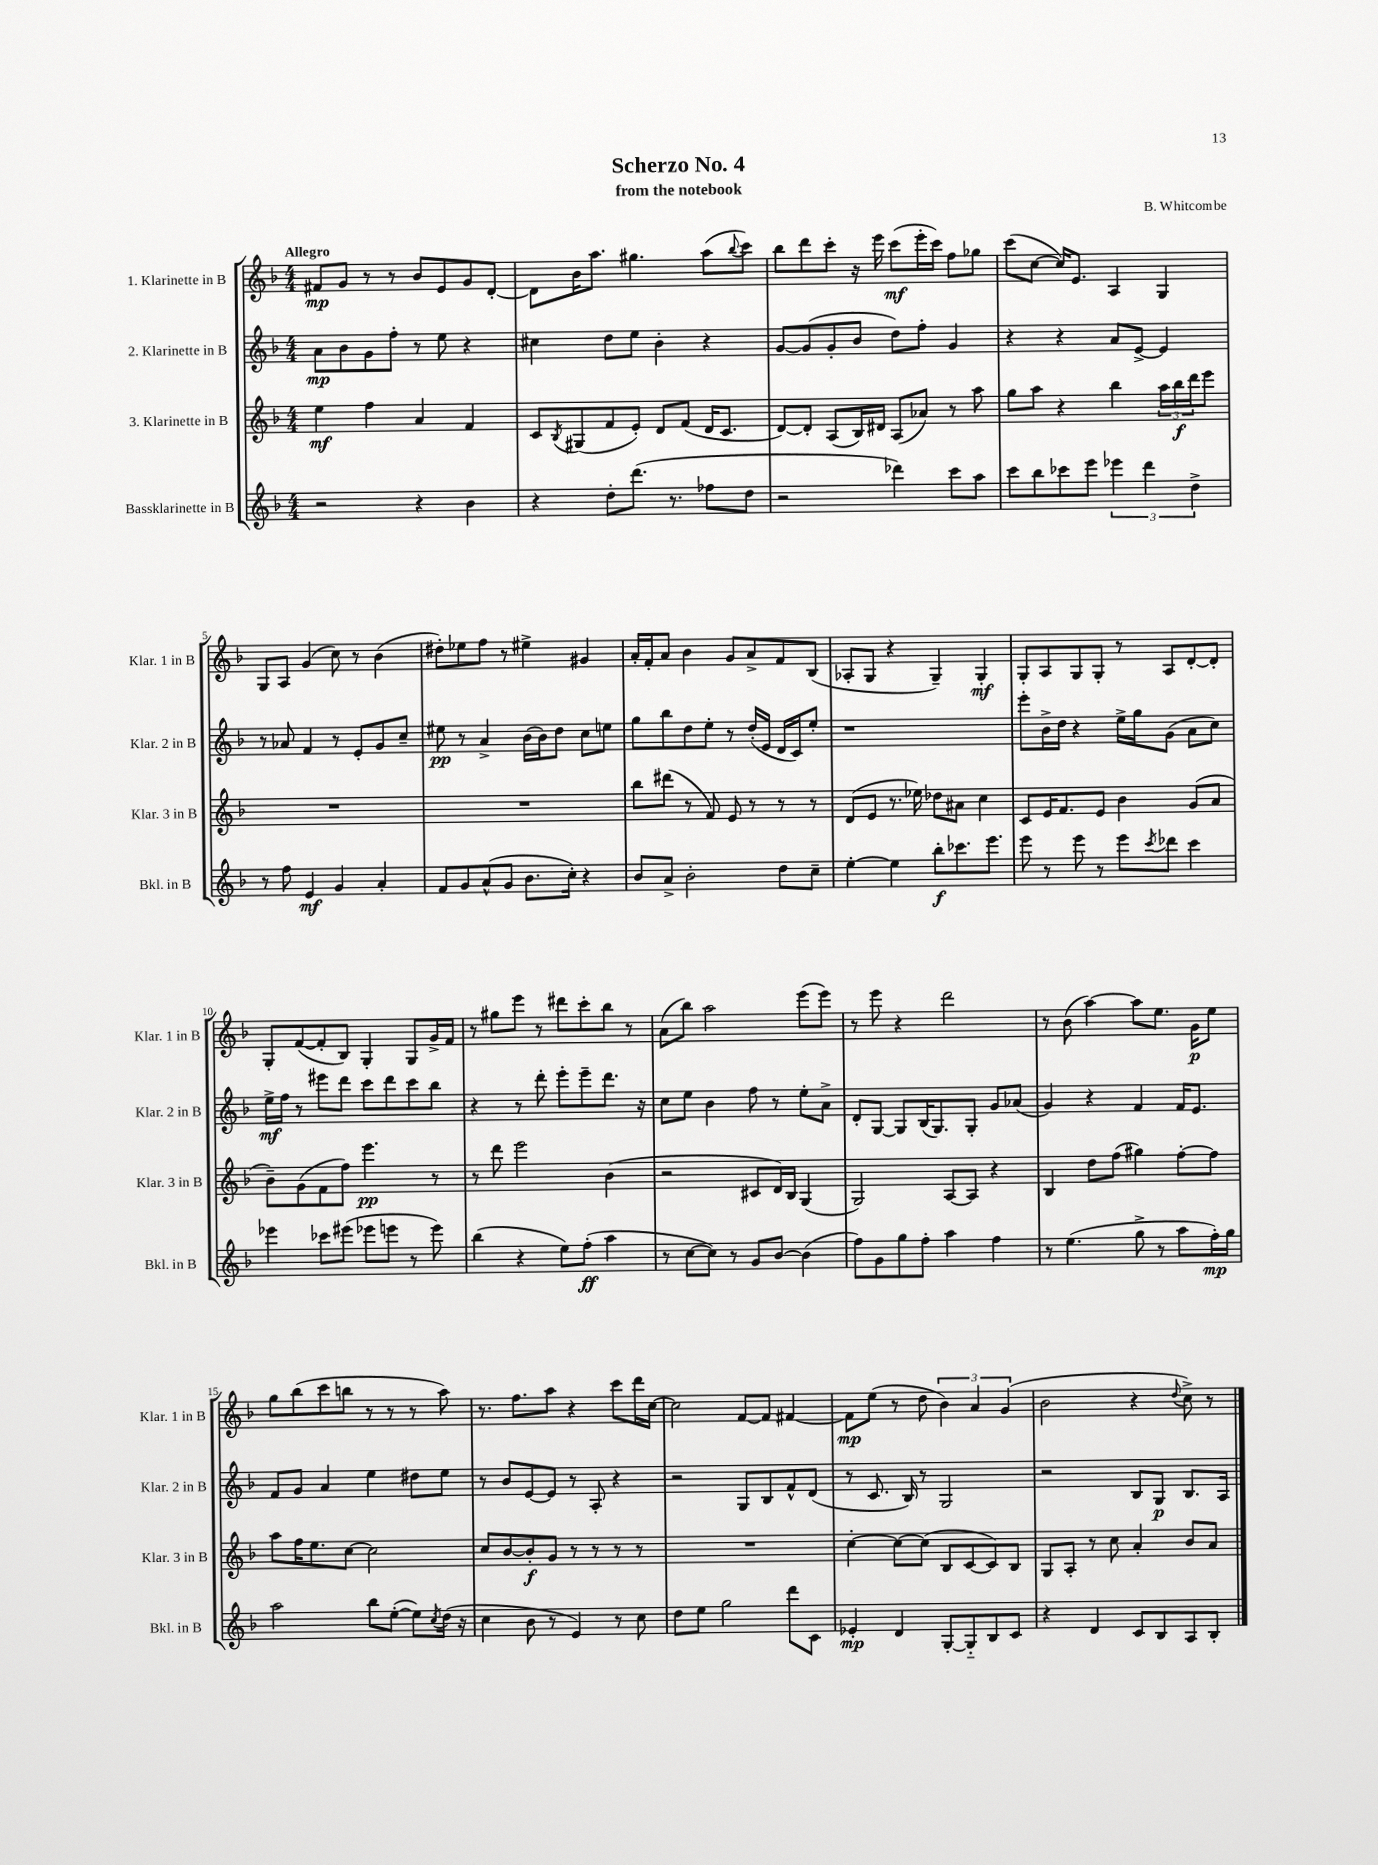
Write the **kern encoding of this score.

**kern	**dynam	**kern	**dynam	**kern	**dynam	**kern	**dynam
*part4	*part4	*part3	*part3	*part2	*part2	*part1	*part1
*staff4	*staff4	*staff3	*staff3	*staff2	*staff2	*staff1	*staff1
*I"Bassklarinette in B	*	*I"3. Klarinette in B	*	*I"2. Klarinette in B	*	*I"1. Klarinette in B	*
*I'Bkl. in B	*	*I'Klar. 3 in B	*	*I'Klar. 2 in B	*	*I'Klar. 1 in B	*
*clefG2	*	*clefG2	*	*clefG2	*	*clefG2	*
*k[b-]	*	*k[b-]	*	*k[b-]	*	*k[b-]	*
*M4/4	*	*M4/4	*	*M4/4	*	*M4/4	*
=1	=1	=1	=1	=1	=1	=1	=1
!	!	!	!	!	!	!LO:TX:a:B:t=Allegro	!
2r	.	4ee\	mf	8a\L	mp	8f#X/L	mp
.	.	.	.	8b-\	.	8g/J	.
.	.	4ff\	.	8g\	.	8r	.
.	.	.	.	8ff'\J	.	8r	.
4r	.	4a/	.	8r	.	8b-/L	.
.	.	.	.	8ee\	.	8e/	.
4b-\	.	4f/	.	4r	.	8g/	.
.	.	.	.	.	.	[8d'/J	.
=2	=2	=2	=2	=2	=2	=2	=2
4r	.	8c/L	.	4cc#X\	.	8d\L]	.
.	.	8qB-/	.	.	.	.	.
.	.	(8G#X/	.	.	.	16b-\K	.
.	.	.	.	.	.	8.aa\J	.
8dd'\L	.	8f/	.	8dd\L	.	.	.
(8.ddd\J	.	8e'/J)	.	8ee\J	.	4.gg#X\	.
.	.	8d/L	.	4b-'\	.	.	.
8.r	.	.	.	.	.	.	.
.	.	(8f/J	.	.	.	.	.
8ff-X\L	.	16d/KL	.	4r	.	(8aa\L	.
.	.	8.c/J	.	.	.	.	.
.	.	.	.	.	.	8qqbb-/	.
8dd\J	.	.	.	.	.	8ccc\J)	.
=3	=3	=3	=3	=3	=3	=3	=3
2r	.	[8d/L)	.	[8g/L	.	8bb-\L	.
.	.	8d'/J]	.	(8g/]	.	8ddd\	.
.	.	(8A/L	.	8g'/	.	8ccc'\J	.
.	.	16B-/L)	.	8b-/J	.	16r	.
.	.	16d#X/JJ	.	.	.	16eee\	.
4ddd-X\)	.	(8A/L	.	8dd\L)	.	(8ccc\L	mf
.	.	8a-X/J)	.	8ff'\J	.	16eee'\L	.
.	.	.	.	.	.	16ccc\JJ)	.
8ccc\L	.	8r	.	4g/	.	8ff\L	.
8aa\J	.	8aa\	.	.	.	8gg-X\J	.
=4	=4	=4	=4	=4	=4	=4	=4
8ccc\L	.	8gg\L	.	4r	.	(8ccc\L	.
8bb-\	.	8aa\J	.	.	.	[8cc\J	.
8ccc-X\	.	4r	.	4r	.	16cc/KL])	.
.	.	.	.	.	.	8.e/J	.
8eee\J	.	.	.	.	.	.	.
6eee-X\	.	4bb-\	.	8a/L	.	4A/	.
.	.	.	.	[8e^/J	.	.	.
6ddd\	.	.	.	.	.	.	.
.	.	24aa\LL	.	4e/]	.	4G/	.
.	.	24bb-\	f	.	.	.	.
6dd^\	.	24ddd\J	.	.	.	.	.
.	.	8eee\J	.	.	.	.	.
!!LO:LB:g=z
=5	=5	=5	=5	=5	=5	=5	=5
8r	.	1r	.	8r	.	8G/L	.
8ff\	.	.	.	8a-X/	.	8A/J	.
4e/	mf	.	.	4f/	.	(4g/	.
4g/	.	.	.	8r	.	8cc\)	.
.	.	.	.	8e'/L	.	8r	.
4a'/	.	.	.	8g/	.	(4b-\	.
.	.	.	.	8cc~/J	.	.	.
=6	=6	=6	=6	=6	=6	=6	=6
8f/L	.	1r	.	8ee#X\	pp	8dd#X'\L)	.
8g/	.	.	.	8r	.	8ee-X\	.
(8a^^/	.	.	.	4a^/	.	8ff\J	.
8g/J	.	.	.	.	.	8r	.
8.b-\L	.	.	.	(16b-\LL	.	4ee#X^\	.
.	.	.	.	16b-\J)	.	.	.
.	.	.	.	8dd\J	.	.	.
16cc'\Jk)	.	.	.	.	.	.	.
4r	.	.	.	8cc\L	.	4g#X/	.
.	.	.	.	8een\J	.	.	.
=7	=7	=7	=7	=7	=7	=7	=7
8b-/L	.	8bb-\L	.	8gg\L	.	16a'/LL	.
.	.	.	.	.	.	16f'/J	.
8a^/J	.	(8ddd#X\J	.	8bb-\	.	8a/J	.
2b-'\	.	8r	.	8dd\	.	4b-\	.
.	.	8f/)	.	8ee'\J	.	.	.
.	.	8e/	.	8r	.	8g/L	.
.	.	8r	.	(16dd'/LL	.	8a^/	.
.	.	.	.	16e/JJ	.	.	.
8dd\L	.	8r	.	16d/LL	.	8f/	.
.	.	.	.	16c/J)	.	.	.
8cc~\J	.	8r	.	8ee'/J	.	(8B-/J	.
=8	=8	=8	=8	=8	=8	=8	=8
[4ee'\	.	(8d/L	.	1r	.	8A-X'/L	.
.	.	8e/J	.	.	.	8G/J	.
4ee\]	.	8.r	.	.	.	4r	.
.	.	16ee-X\)	.	.	.	.	.
8bb-'\L	f	8dd-X\L	.	.	.	4G~/)	.
8.ccc-X\	.	8a#X\J	.	.	.	.	.
.	.	4cc\	.	.	.	4G'/	mf
8.eee\J	.	.	.	.	.	.	.
=9	=9	=9	=9	=9	=9	=9	=9
8eee\	.	8c/L	.	8eee'\L	.	8G'/L	.
8r	.	16e/K	.	16b-^\L	.	8A/	.
.	.	8.f/	.	16dd\JJ	.	.	.
8eee\	.	.	.	4r	.	8G/	.
8r	.	8e/J	.	.	.	8G'/J	.
8eee\L	.	4b-\	.	16ee^\LL	.	8r	.
.	.	.	.	16gg\J	.	.	.
8qccc/	.	.	.	.	.	.	.
8ddd-X\J	.	.	.	(8g\J	.	8A/L	.
4ccc\	.	(8g/L	.	8a\L	.	[8d'/	.
.	.	8a/J	.	8cc\J)	.	8d'/J]	.
!!LO:LB:g=z
=10	=10	=10	=10	=10	=10	=10	=10
4eee-X\	.	8b-~\L)	.	16ee^\LL	mf	8G'/L	.
.	.	.	.	16ff\JJ	.	.	.
.	.	(8g\	.	8r	.	([8f/	.
8ccc-X\L	.	8f\	.	8eee#X\L	.	8f'/]	.
(8eee#X\J	.	8ff\J)	.	8ddd\J	.	8B-/J)	.
8eee-X\L	.	4.eee\	pp	8ccc\L	.	4G'/	.
8eeen\J	.	.	.	8ddd\	.	.	.
8r	.	.	.	8ccc\	.	8G/L	.
8eee\)	.	8r	.	8bb-\J	.	16g^/L	.
.	.	.	.	.	.	16f/JJ	.
=11	=11	=11	=11	=11	=11	=11	=11
(4bb-\	.	8r	.	4r	.	8r	.
.	.	8ddd\	.	.	.	8gg#X\L	.
4r	.	2eee\	.	8r	.	8eee\J	.
.	.	.	.	8ddd'\	.	8r	.
8ee\L)	.	.	.	8eee'\L	.	8ddd#X\L	.
(8ff'\J	ff	.	.	8eee~\	.	8ccc'\	.
4aa\	.	(4b-\	.	8.ddd\J	.	8bb-\J	.
.	.	.	.	.	.	8r	.
.	.	.	.	16r	.	.	.
=12	=12	=12	=12	=12	=12	=12	=12
8r	.	2r	.	8cc\L	.	(8a\L	.
[8cc\L	.	.	.	8ee\J	.	8bb-\J)	.
8cc\J])	.	.	.	4b-\	.	2aa\	.
8r	.	.	.	.	.	.	.
8g/L	.	8c#X/L	.	8ff\	.	.	.
[8b-/J	.	16d/L)	.	8r	.	.	.
.	.	16B-/JJ	.	.	.	.	.
(4b-\]	.	(4G/	.	8ee'\L	.	(8eee\L	.
.	.	.	.	8a^\J	.	8eee\J)	.
=13	=13	=13	=13	=13	=13	=13	=13
8ff\L)	.	2G/)	.	8d'/L	.	8r	.
8g\	.	.	.	[8G/J	.	8eee\	.
8gg\	.	.	.	8G/L]	.	4r	.
8ff'\J	.	.	.	(16B-/K	.	.	.
.	.	.	.	8.G/)	.	.	.
4aa\	.	[8A/L	.	.	.	2ddd\	.
.	.	8A/J]	.	8G'/J	.	.	.
4ff\	.	4r	.	8g/L	.	.	.
.	.	.	.	(8a-X/J	.	.	.
=14	=14	=14	=14	=14	=14	=14	=14
8r	.	4B-/	.	4g/)	.	8r	.
(4.ee\	.	.	.	.	.	(8b-\	.
.	.	8dd\L	.	4r	.	[4aa\)	.
.	.	(8ff\J	.	.	.	.	.
8gg^\	.	4gg#X\)	.	4f/	.	8aa\L]	.
8r	.	.	.	.	.	8.ee\J	.
8aa\L	.	[8ff'\L	.	16f/KL	.	.	.
.	.	.	.	8.e/J	.	16g\KL	p
16ff'\L)	mp	8ff\J]	.	.	.	8ee\J	.
16gg\JJ	.	.	.	.	.	.	.
!!LO:LB:g=z
=15	=15	=15	=15	=15	=15	=15	=15
2aa\	.	8aa\L	.	8f/L	.	8gg\L	.
.	.	16ff\K	.	8g/J	.	(8bb-\	.
.	.	8.ee\	.	.	.	.	.
.	.	.	.	4a/	.	8ccc\	.
.	.	[8cc\J	.	.	.	8bbn\J	.
8bb-\L	.	2cc\]	.	4ee\	.	8r	.
([8ee'\J	.	.	.	.	.	8r	.
8ee\L])	.	.	.	8dd#X\L	.	8r	.
8qcc/	.	.	.	.	.	.	.
(16dd\Jk	.	.	.	8ee\J	.	8aa\)	.
16r	.	.	.	.	.	.	.
=16	=16	=16	=16	=16	=16	=16	=16
4cc\	.	8cc/L	.	8r	.	8.r	.
.	.	[8b-/	.	8b-/L	.	.	.
.	.	.	.	.	.	8.ff\L	.
8b-\	.	8b-'/]	f	[8e/	.	.	.
8r	.	8g/J	.	8e/J]	.	8aa\J	.
4e/)	.	8r	.	8r	.	4r	.
.	.	8r	.	8A'/	.	.	.
8r	.	8r	.	4r	.	8ccc\L	.
8cc\	.	8r	.	.	.	16ddd\L	.
.	.	.	.	.	.	[16cc\JJ	.
=17	=17	=17	=17	=17	=17	=17	=17
8dd\L	.	1r	.	2r	.	2cc\]	.
8ee\J	.	.	.	.	.	.	.
2gg\	.	.	.	.	.	.	.
.	.	.	.	8G/L	.	[8f/L	.
.	.	.	.	8B-/	.	8f/J]	.
8ddd\L	.	.	.	8f^^/	.	[4f#X/	.
8c\J	.	.	.	(8d/J	.	.	.
=18	=18	=18	=18	=18	=18	=18	=18
4e-X'/	mp	[4cc'\	.	8r	.	8f#\L]	mp
.	.	.	.	8.c/	.	(8ee\J	.
4d/	.	8cc\L_	.	.	.	8r	.
.	.	.	.	16B-/)	.	.	.
.	.	(8cc\J]	.	8r	.	8dd\	.
[8G'/L	.	8B-/L	.	2G/	.	6b-\)	.
8G/]	.	[8c/	.	.	.	.	.
.	.	.	.	.	.	6a/	.
8B-/	.	8c/])	.	.	.	.	.
.	.	.	.	.	.	(6g/	.
8c/J	.	8B-/J	.	.	.	.	.
=19	=19	=19	=19	=19	=19	=19	=19
4r	.	8G/L	.	2r	.	2b-\	.
.	.	8A'/J	.	.	.	.	.
4d/	.	8r	.	.	.	.	.
.	.	8cc\	.	.	.	.	.
8c/L	.	4a'/	.	8B-/L	.	4r	.
8B-/	.	.	.	8G/J	p	.	.
.	.	.	.	.	.	8qqdd/	.
8A/	.	8b-/L	.	8.B-/L	.	8cc^\)	.
8B-'/J	.	8a/J	.	.	.	8r	.
.	.	.	.	16A/Jk	.	.	.
==	==	==	==	==	==	==	==
*-	*-	*-	*-	*-	*-	*-	*-
